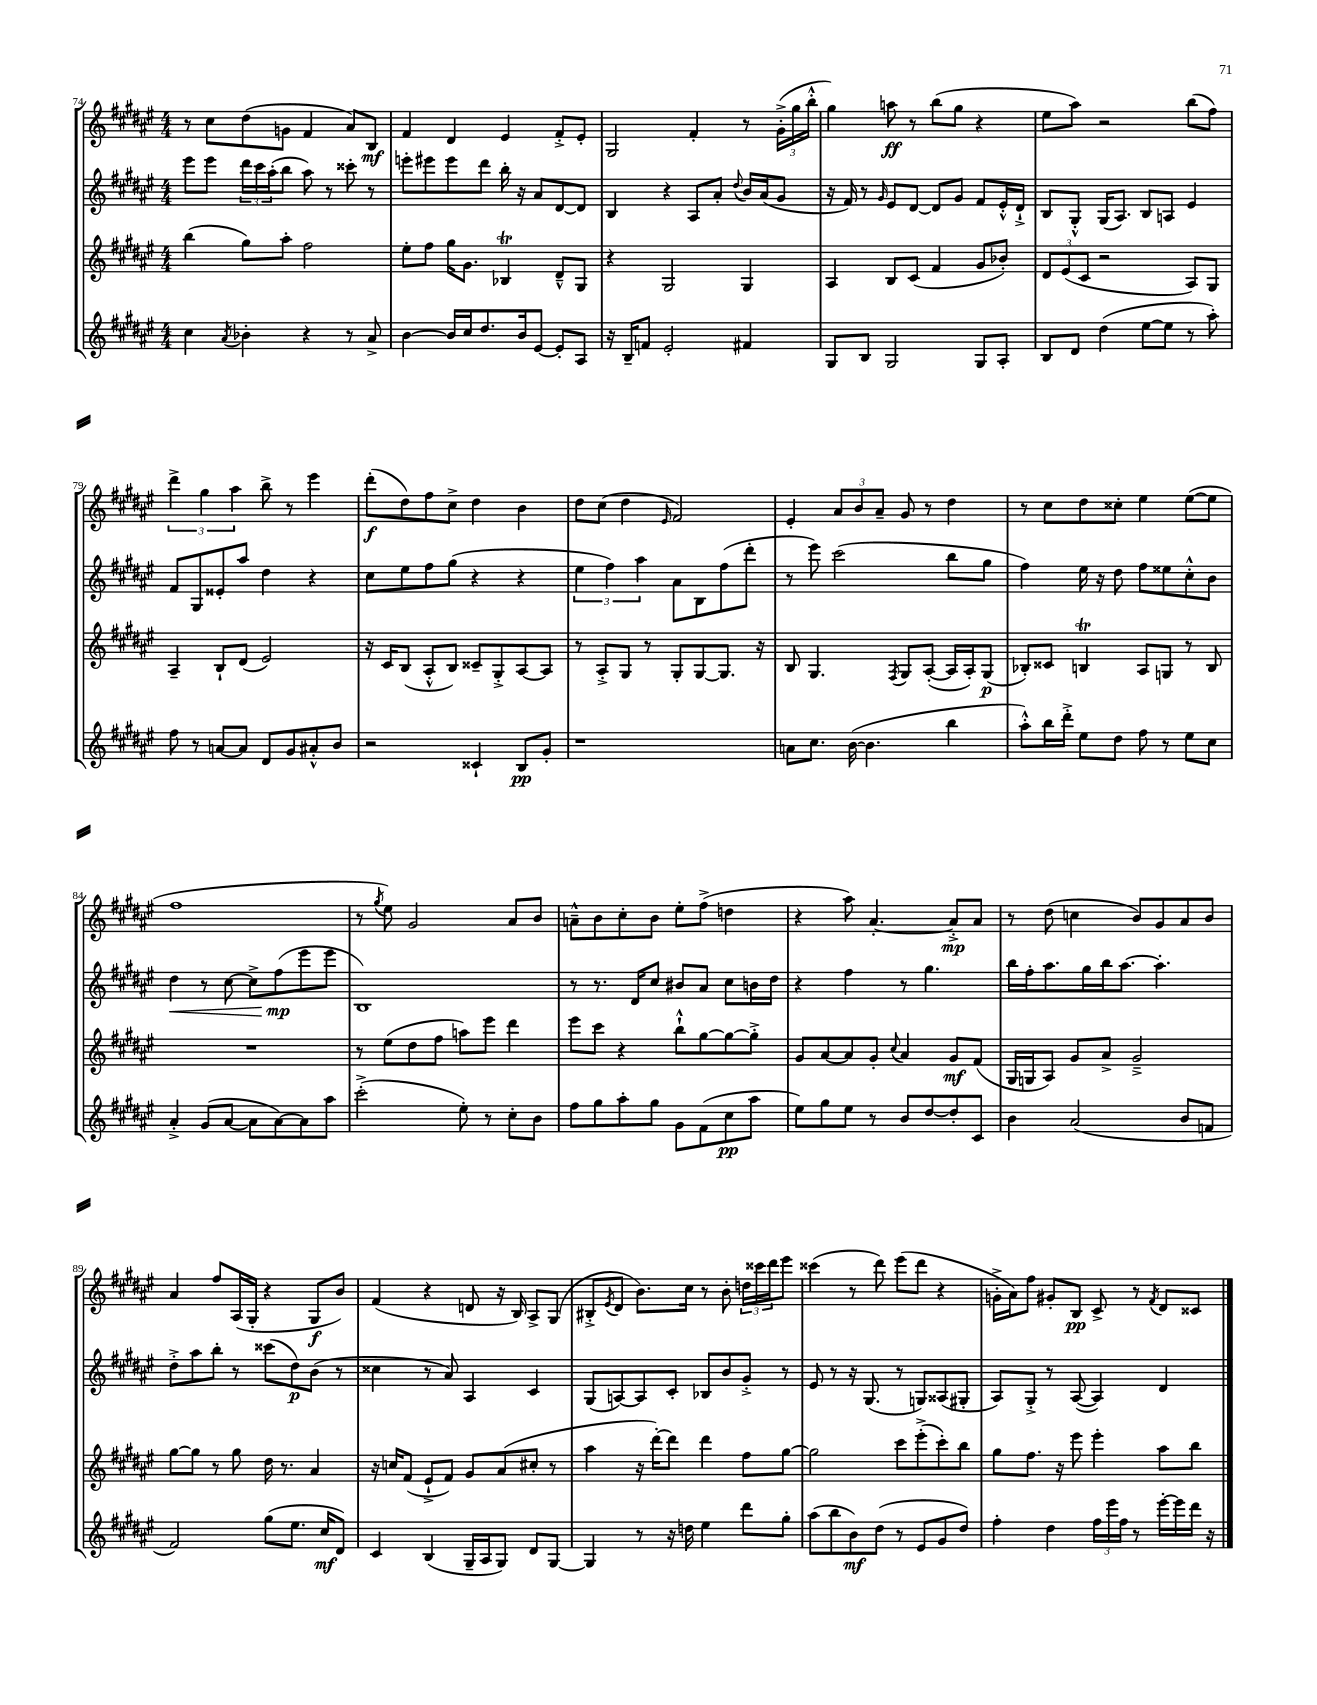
<<
\new StaffGroup <<
\new Staff = "s0" {
    \clef treble \key fis \major \numericTimeSignature \time 4/4
    r8 cis''8 dis''8( g'8 fis'4 ais'8) b8\mf |
    fis'4 dis'4 eis'4 fis'8-.-> eis'8-. |
    gis2 fis'4-. r8 \tuplet 3/2 { gis'16-.->( gis''16 b''16-.-^ } |
    gis''4) a''8\ff r8 b''8( gis''8 r4 |
    eis''8 ais''8) r2 b''8( fis''8) |
    \tuplet 3/2 { dis'''4-> gis''4 ais''4 } b''8-> r8 eis'''4 |
    dis'''8-.\f( dis''8) fis''8 cis''8-> dis''4 b'4 |
    dis''8 cis''8( dis''4 \grace { eis'16 } fis'2) |
    eis'4-. \tuplet 3/2 { ais'8 b'8 ais'8-- } gis'8 r8 dis''4 |
    r8 cis''8 dis''8 cisis''8-. eis''4 eis''8~( eis''8 |
    fis''1 |
    r8 \acciaccatura { gis''8 } eis''8) gis'2 ais'8 b'8 |
    a'8---^ b'8 cis''8-. b'8 eis''8-. fis''8->( d''4 |
    r4 ais''8) ais'4.~-. ais'8-.->\mp ais'8 |
    r8 dis''8( c''4 b'8) gis'8 ais'8 b'8 |
    ais'4 fis''8 ais16( gis16-. r4 gis8\f b'8) |
    fis'4( r4 d'8 r16 b16) ais8-> gis8( |
    bis8-.-> \acciaccatura { eis'8 } dis'8 b'8.) cis''16 r8 b'8-. \tuplet 3/2 { d''16 cisis'''16 dis'''16 } eis'''8 |
    cisis'''4( r8 dis'''8) eis'''8( dis'''8 r4 |
    g'16-.-> ais'16) fis''8 gis'8-. b8\pp cis'8-> r8 \acciaccatura { fis'8 } dis'8 cisis'8 \bar "|." |
}
\new Staff = "s1" {
    \clef treble \key fis \major \numericTimeSignature \time 4/4
    eis'''8 eis'''8 \tuplet 3/2 { dis'''16 cis'''16 ais''16-.( } b''8 ais''8) r8 cisis'''8-. r8 |
    e'''8-. eis'''8 eis'''8 dis'''8 b''16-. r16 ais'8 dis'8~ dis'8 |
    b4 r4 ais8 ais'8-. \appoggiatura { dis''8 } b'16 ais'16( gis'8 |
    r16 fis'16) r8 \grace { gis'16 } eis'8 dis'8~ dis'8 gis'8 fis'8 eis'16-.-^ dis'16-!-> |
    b8 gis8-.-^ gis16( ais8.) b8 a8 eis'4 |
    fis'8 gis8 eisis'8-. ais''8 dis''4 r4 |
    cis''8 eis''8 fis''8 gis''8( r4 r4 |
    \tuplet 3/2 { eis''4 fis''4) ais''4 } ais'8 b8 fis''8( dis'''8-. |
    r8 eis'''8) cis'''2( b''8 gis''8 |
    fis''4) eis''16 r16 dis''8 fis''8 eisis''8 cis''8-.-^ b'8 |
    dis''4\< r8 cis''8~ cis''8-> fis''8\mp\!( eis'''8 eis'''8 |
    b1) |
    r8 r8. dis'16 cis''8 bis'8 ais'8 cis''8 b'16 dis''16 |
    r4 fis''4 r8 gis''4. |
    b''16 fis''16-. ais''8. gis''16 b''16 ais''8.~ ais''4.-. |
    dis''8-.-> ais''8 b''8-. r8 cisis'''8( dis''8\p) b'8( r8 |
    cisis''4 r8 ais'8) ais4 cis'4 |
    gis8( a8~) a8 cis'8-. bes8 b'8 gis'8-.-> r8 |
    eis'8 r8 r16 gis8.( r8 g8) aisis8( gis8-. |
    ais8) gis8-.-> r8 ais8~( ais4) dis'4 \bar "|." |
}
\new Staff = "s2" {
    \clef treble \key fis \major \numericTimeSignature \time 4/4
    b''4( gis''8) ais''8-. fis''2 |
    eis''8-. fis''8 gis''16 gis'8. bes4\trill dis'8---^ gis8 |
    r4 gis2 gis4 |
    ais4 b8 cis'8( fis'4 gis'8 bes'8-.) |
    \tuplet 3/2 { dis'8 eis'8( cis'8 } r2 ais8) gis8 |
    ais4-- b8-! dis'8( eis'2) |
    r16 cis'16 b8( ais8-.-^ b8) cisis'8-- gis8-.-> ais8~ ais8 |
    r8 ais8-.-> gis8 r8 gis8-. gis8~ gis8. r16 |
    b8 gis4. \acciaccatura { fis8 } gis8 ais8~-.( ais16 ais16-.) gis8\p( |
    bes8-.) cisis'8 b4\trill ais8 g8 r8 b8 |
    R1 |
    r8 eis''8( dis''8 fis''8 a''8) eis'''8 dis'''4 |
    eis'''8 cis'''8 r4 b''8-!-^ gis''8~ gis''8~ gis''8-.-> |
    gis'8 ais'8~ ais'8 gis'8-. \appoggiatura { cis''8 } ais'4 gis'8\mf fis'8( |
    gis16 g16 ais8) gis'8 ais'8-> gis'2---> |
    gis''8~ gis''8 r8 gis''8 dis''16 r8. ais'4 |
    r16 c''16 fis'8( eis'8-!-> fis'8) gis'8 ais'8( cis''8-. r8 |
    ais''4 r16 dis'''16~-.) dis'''8 dis'''4 fis''8 gis''8~ |
    gis''2 cis'''8 eis'''8-.->( cis'''8-.) b''8 |
    gis''8 fis''8. r16 eis'''8 eis'''4-. ais''8 b''8 \bar "|." |
}
\new Staff = "s3" {
    \clef treble \key fis \major \numericTimeSignature \time 4/4
    cis''4 \acciaccatura { ais'8 } bes'4-. r4 r8 ais'8-> |
    b'4~ b'16 cis''16 dis''8. b'16 eis'8~ eis'8-. ais8 |
    r16 b16-- f'8 eis'2-. fis'4 |
    gis8 b8 gis2 gis8 ais8-. |
    b8 dis'8 dis''4( eis''8~ eis''8 r8 ais''8-.) |
    fis''8 r8 a'8~ a'8 dis'8 gis'8 ais'8-.-^ b'8 |
    r2 cisis'4-! b8\pp gis'8-. |
    r1 |
    a'8 cis''8. b'16~( b'4. b''4 |
    ais''8-.-^) b''16 dis'''16-.-> eis''8 dis''8 fis''8 r8 eis''8 cis''8 |
    ais'4-.-> gis'8( ais'8~ ais'8 ais'8~) ais'8 ais''8 |
    cis'''2-.->( eis''8-.) r8 cis''8-. b'8 |
    fis''8 gis''8 ais''8-. gis''8 gis'8 fis'8( cis''8\pp ais''8 |
    eis''8) gis''8 eis''8 r8 b'8 dis''8~ dis''8-. cis'8 |
    b'4 ais'2( b'8 f'8 |
    fis'2) gis''8( eis''8. cis''16\mf dis'8) |
    cis'4 b4( gis16-- ais16 gis8) dis'8 gis8~ |
    gis4 r8 r16 d''16 eis''4 dis'''8 gis''8-. |
    ais''8( b''8 b'8\mf) dis''8( r8 eis'8 gis'8 dis''8) |
    fis''4-. dis''4 \tuplet 3/2 { fis''16 eis'''16 fis''16 } r8 eis'''16~-. eis'''16 dis'''16 r16 \bar "|." |
}
>>
>>
\layout { \context { \Score currentBarNumber = #74 } }
